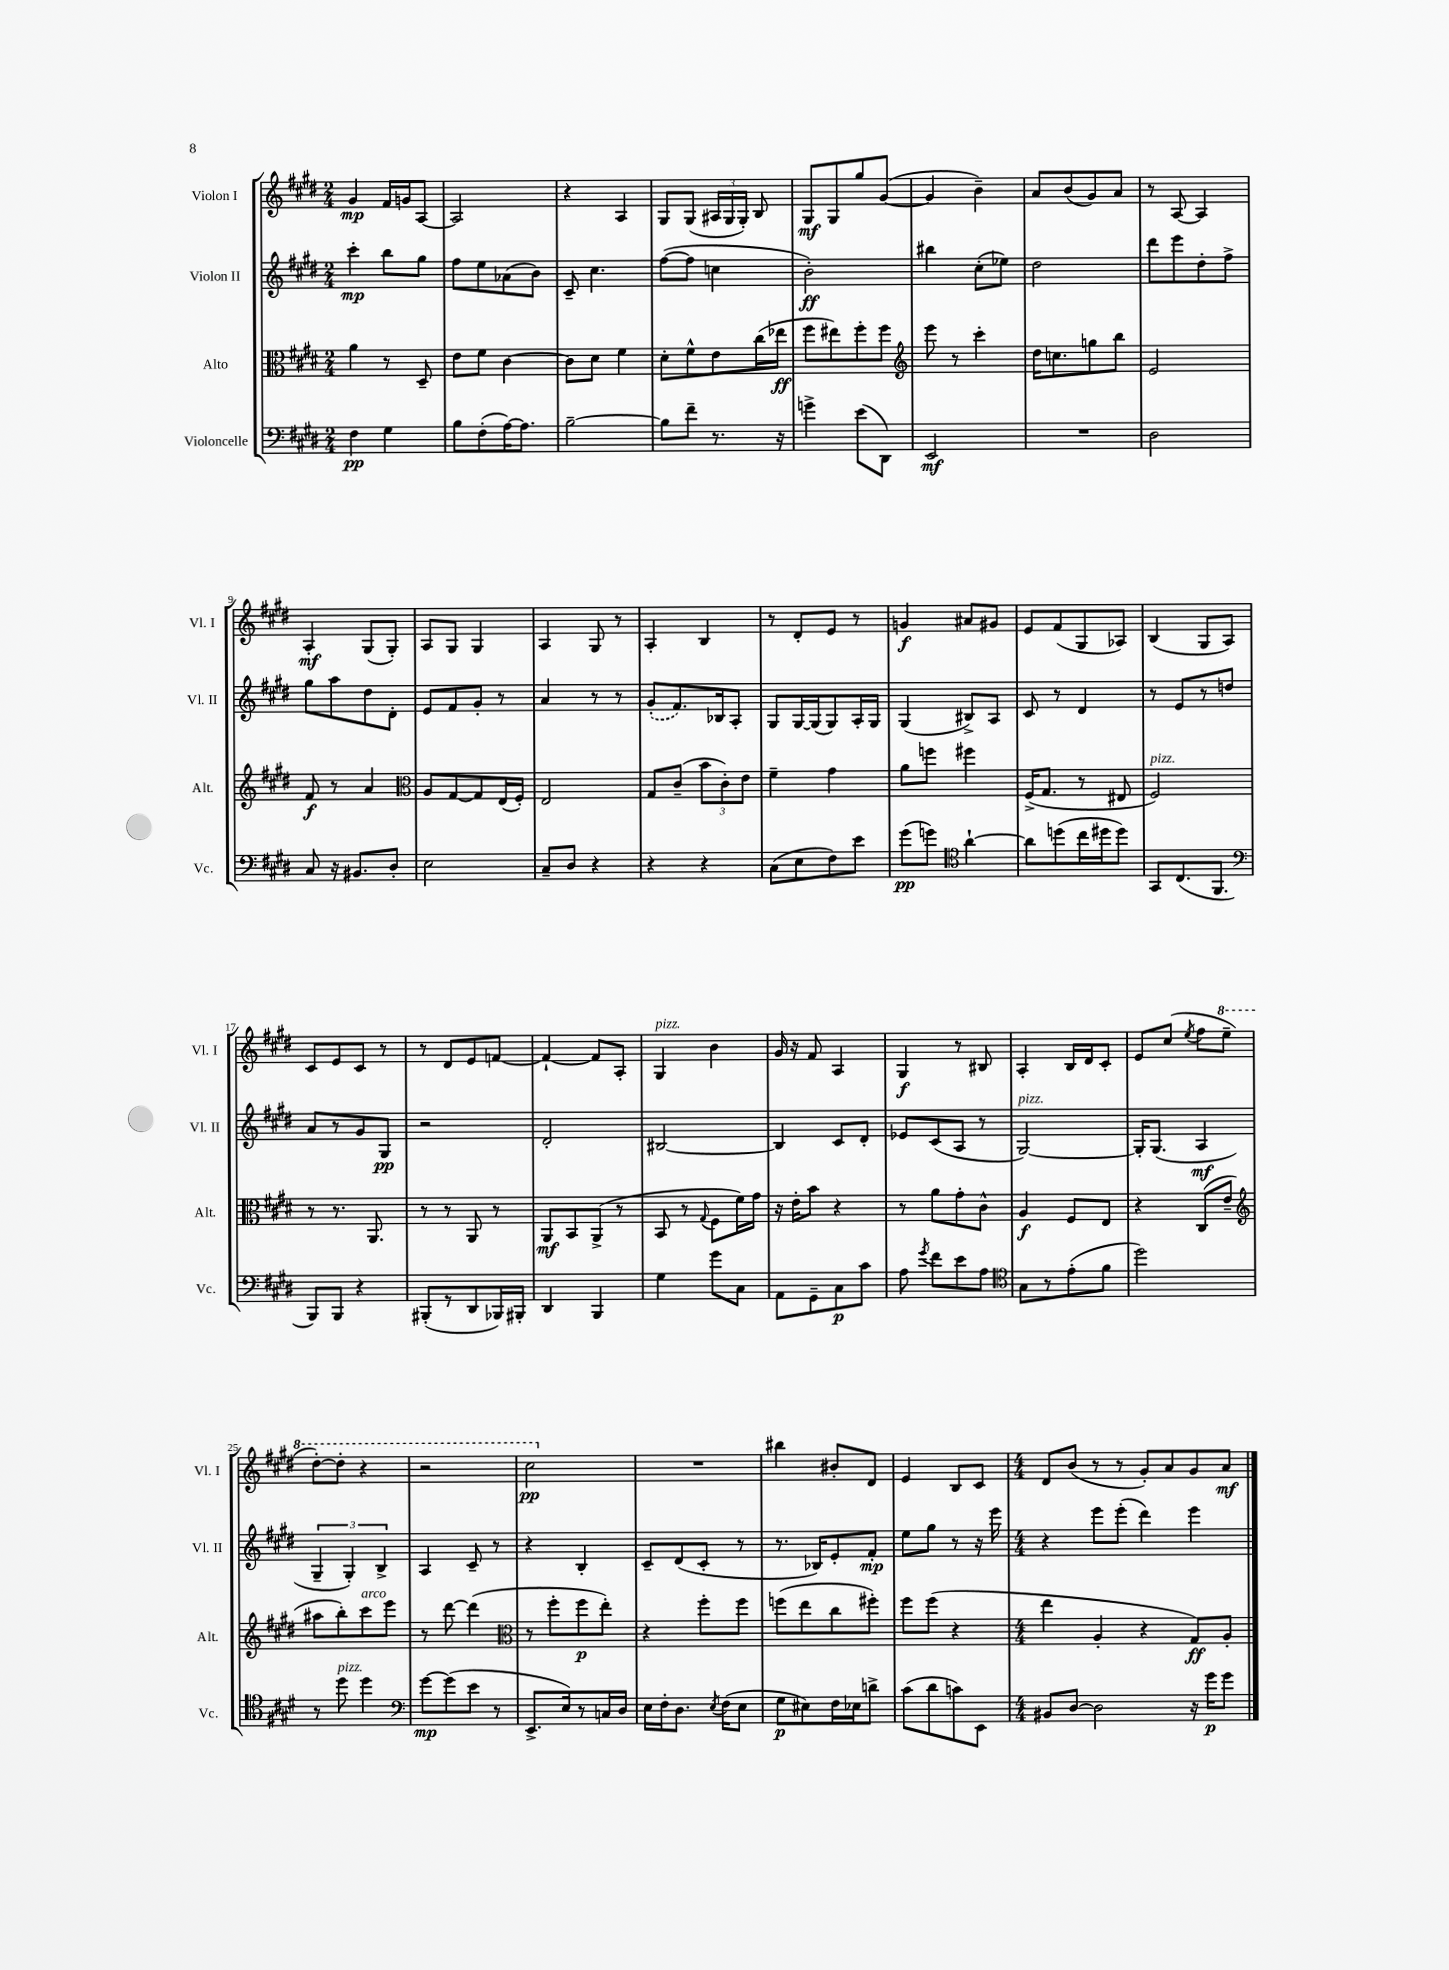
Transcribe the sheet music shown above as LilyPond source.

<<
\new StaffGroup <<
\new Staff = "s0" \with { instrumentName = "Violon I" shortInstrumentName = "Vl. I" } {
    \clef treble \key e \major \numericTimeSignature \time 2/4
    \autoBeamOff gis'4\mp fis'16[ g'16 a8]~ |
    a2 |
    r4 a4 |
    gis8[ gis8]( \tuplet 3/2 { ais16[ gis16 gis16]-.) } b8 |
    gis8[\mf gis8 gis''8 gis'8]~( |
    gis'4 b'4--) |
    a'8[ b'8( gis'8) a'8] |
    r8 a8~ a4 |
    a4-.\mf gis8[( gis8]-.) |
    a8[ gis8] gis4 |
    a4 gis8 r8 |
    a4-. b4 |
    r8 dis'8[-. e'8] r8 |
    g'4\f ais'8[ gis'8] |
    e'8[ fis'8( gis8 aes8]) |
    b4( gis8[ a8]) |
    cis'8[ e'8 cis'8] r8 |
    r8 dis'8[ e'8 f'8]~ |
    f'4~-! f'8[ a8]-. |
    gis4^\markup { \italic "pizz." } b'4 |
    gis'16 r16 fis'8 a4 |
    gis4\f r8 bis8 |
    a4-. b16[ dis'16 cis'8]-. |
    e'8[ cis''8]( \acciaccatura { e''8 } fis''8[ \ottava #1 e'''8]-- |
    dis'''8[~-.) dis'''8]-. r4 |
    r2 |
    cis'''2\pp \ottava #0 |
    R2 |
    bis''4 bis'8[-. dis'8] |
    e'4 b8[ cis'8] |
    \numericTimeSignature \time 4/4 dis'8[ b'8]( r8 r8 gis'8[-.) a'8 gis'8 a'8]\mf \bar "|." |
}
\new Staff = "s1" \with { instrumentName = "Violon II" shortInstrumentName = "Vl. II" } {
    \clef treble \key e \major \numericTimeSignature \time 2/4
    \autoBeamOff cis'''4-.\mp b''8[ gis''8] |
    fis''8[ e''8 aes'8( b'8]) |
    cis'8-- cis''4. |
    fis''8[~( fis''8] c''4 |
    b'2-.\ff) |
    bis''4 cis''8[-.( ees''8]) |
    dis''2 |
    dis'''8[ e'''8 dis''8-. fis''8]-> |
    gis''8[ a''8 dis''8 dis'8]-. |
    e'8[ fis'8 gis'8]-. r8 |
    a'4 r8 r8 |
    \once \slurDashed gis'8[-.( fis'8.) bes16 a8]-. |
    gis8[ gis16~ gis16( gis8) a16-. gis16] |
    gis4( bis8[->) a8] |
    cis'8 r8 dis'4 |
    r8 e'8[ r8 d''8] |
    a'8[ r8 gis'8 gis8]\pp |
    r2 |
    dis'2-. |
    bis2~ |
    bis4 cis'8[ dis'8]-. |
    ees'8[ cis'8( a8] r8 |
    gis2~^\markup { \italic "pizz." }) |
    gis16[-. gis8.]( a4\mf |
    \tuplet 3/2 { gis4-- gis4-.) b4-> } |
    a4 cis'8-- r8 |
    r4 b4-. |
    cis'8[-- dis'8( cis'8]-. r8 |
    r8. bes16[) e'8-. fis'8]-.\mp |
    e''8[ gis''8] r8 r16 e'''16 |
    \numericTimeSignature \time 4/4 r4 e'''8[ e'''8]-.( dis'''4) e'''4 \bar "|." |
}
\new Staff = "s2" \with { instrumentName = "Alto" shortInstrumentName = "Alt." } {
    \clef alto \key e \major \numericTimeSignature \time 2/4
    \autoBeamOff a'4 r8 dis8-- |
    e'8[ fis'8] cis'4~ |
    cis'8[ dis'8] fis'4 |
    dis'8[-. fis'8-^ e'8 cis''16( ees''16]\ff |
    fis''8[ eis''8) fis''8-. fis''8] |
    \clef treble e'''8 r8 cis'''4-. |
    dis''16[ c''8. g''8 b''8] |
    e'2 |
    fis'8\f r8 a'4 |
    \clef alto a8[ gis8~ gis8 e16( fis16]-.) |
    e2 |
    gis8[ cis'8]--( \tuplet 3/2 { b'8[ cis'8-.) e'8] } |
    fis'4-- gis'4 |
    a'8[ f''8] fis''4 |
    fis16[->( gis8.] r8 eis8 |
    fis2^\markup { \italic "pizz." }) |
    r8 r8. a,8. |
    r8 r8 a,8 r8 |
    a,8[\mf b,8 a,8]->( r8 |
    b,8 r8 \appoggiatura { gis8 } fis8[ fis'16) gis'16] |
    r16 e'16[-. b'8] r4 |
    r8 a'8[ gis'8-. cis'8]-^ |
    a4\f fis8[ e8] |
    r4 cis8[( e'8]-- |
    \clef treble ais''8[ b''8-.) cis'''8^\markup { \italic "arco" } e'''8] |
    r8 dis'''8~ dis'''4( |
    \clef alto r8 fis''8[-. fis''8\p e''8]-.) |
    r4 fis''8[-. fis''8] |
    f''8[( e''8 cis''8 fis''8]-.) |
    fis''8[ fis''8]( r4 |
    \numericTimeSignature \time 4/4 e''4 a4-. r4 gis8[\ff) a8]-. \bar "|." |
}
\new Staff = "s3" \with { instrumentName = "Violoncelle" shortInstrumentName = "Vc." } {
    \clef bass \key e \major \numericTimeSignature \time 2/4
    \autoBeamOff fis4\pp gis4 |
    b8[ fis8-.( a16~) a8.] |
    b2~-- |
    b8[ fis'8]-- r8. r16 |
    g'4-> e'8[( dis,8]) |
    e,2\mf |
    R2 |
    dis2 |
    cis8 r16 bis,8.[ dis8]-. |
    e2 |
    cis8[-- dis8] r4 |
    r4 r4 |
    cis8[( e8 fis8) e'8] |
    gis'8[\pp( g'8]) \clef tenor a'4~-! |
    a'8[ d''8( cis''16 dis''16 dis''8]) |
    gis,8[ cis8.( fis,8.] |
    \clef bass b,,8[) b,,8] r4 |
    bis,,8[-.( r8 dis,8 bes,,16) bis,,16]-. |
    dis,4 b,,4 |
    gis4 gis'8[ cis8] |
    a,8[ gis,8-- cis8\p cis'8] |
    a8 \acciaccatura { gis'8 } fis'8[ e'8 a8] |
    \clef tenor gis8[ r8 e'8-.( fis'8] |
    dis''2) |
    r8 dis''8^\markup { \italic "pizz." } dis''4 |
    \clef bass gis'8[~\mp gis'8( e'8] r8 |
    e,8.[-> e16) r8 c16 dis16] |
    e16[ fis16-. dis8.] \acciaccatura { e8 } fis16[( e8] |
    gis8[\p eis8) fis16 ees16 d'8]-> |
    cis'8[( dis'8 c'8) e,8] |
    \numericTimeSignature \time 4/4 bis,8[ dis8]~ dis2 r16 gis'16[\p gis'8] \bar "|." |
}
>>
>>
